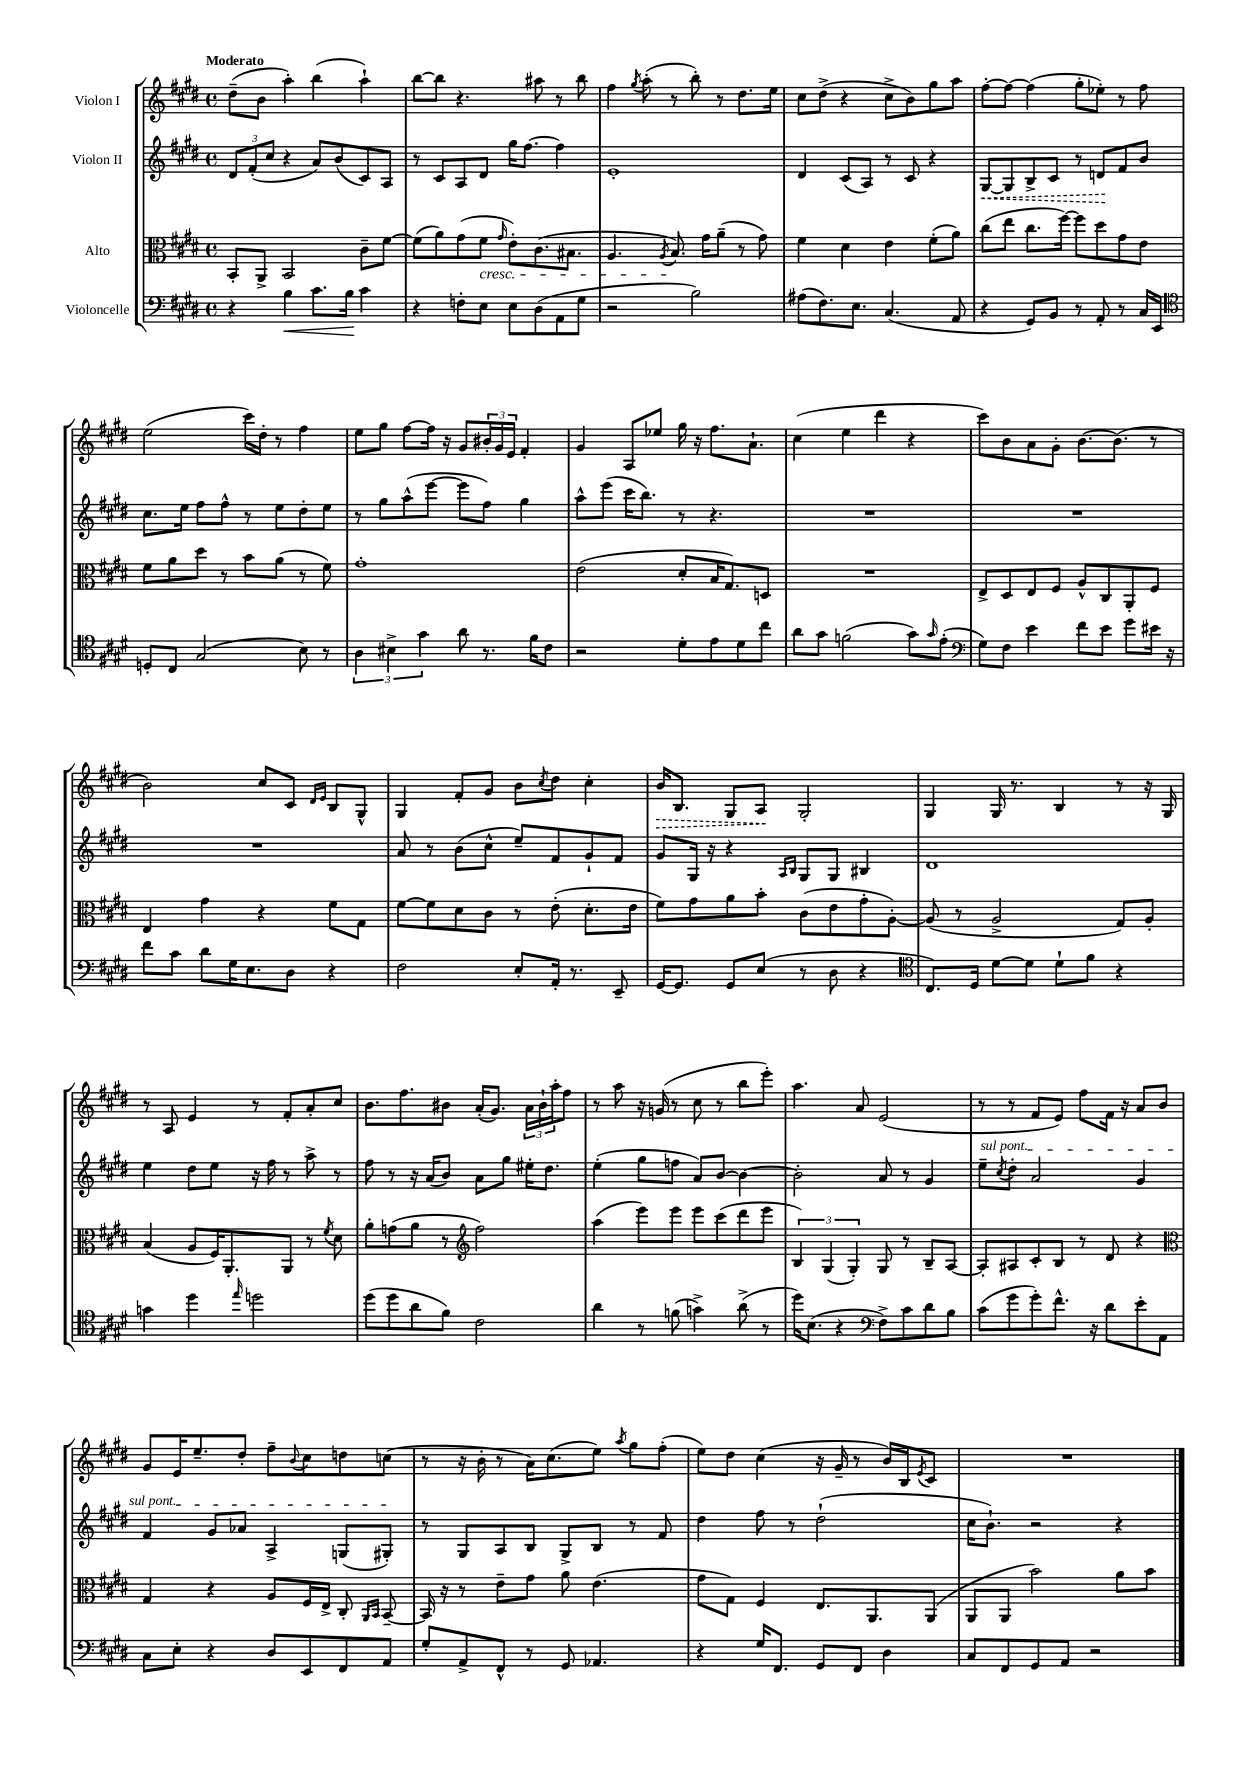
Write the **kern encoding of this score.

**kern	**kern	**kern	**kern
*staff4	*staff3	*staff2	*staff1
*clefF4	*clefC3	*clefG2	*clefG2
*k[f#c#g#d#]	*k[f#c#g#d#]	*k[f#c#g#d#]	*k[f#c#g#d#]
*M4/4	*M4/4	*M4/4	*M4/4
*met(c)	*met(c)	*met(c)	*met(c)
4r	8BB'	12d#	(8dd#~
.	.	(12f#'	.
.	8AA^	.	8b
.	.	12cc#	.
4B	2BB	4r	4aa')
8.c#	.	8a)	(4bb
.	.	(8b	.
16B	.	.	.
4c#	8c#~	8c#)	4aa`)
.	[8f#	8A	.
=	=	=	=
4r	(8f#]	8r	[8bb
.	8a)	8c#	8bb]
8F'	(8g#	8A	4.r
8E	8f#	8d#	.
.	16qqg#	.	.
8E	8e')	16gg#	.
.	.	[8.ff#	.
(8D#	(8.c#	.	8aa#
8AA	.	4ff#]	8r
.	8.B#	.	.
8G#	.	.	8bb
=	=	=	=
2r	4.A	1e'	4ff#
.	.	.	8qgg#
.	.	.	(8aa'
.	8qA	.	.
.	8.B)	.	8r
2B)	.	.	8bb')
.	16g#	.	.
.	(8a~	.	8r
.	8r	.	8.dd#
.	8g#)	.	.
.	.	.	16ee
=	=	=	=
(8A#	4f#	4d#	8cc#
8.F#)	.	.	(8dd#^
.	4d#	(8c#	4r
8.E	.	.	.
.	.	8A)	.
(4.C#	4e	8r	8cc#^
.	.	8c#	8b)
.	(8f#'	4r	8gg#
8AA	8a)	.	8aa
=	=	=	=
4r	(8cc#	[8G#	[8ff#'
.	8ee	8G#]	8ff#_
8GG#)	8.cc#	8B^	(4ff#]
8BB	.	8c#	.
.	[16ff#)	.	.
8r	8ff#]	8r	8gg#'
8AA'	8dd#	8d	8ee-')
8r	8g#	8f#	8r
16C#	8e	8b	8ff#
16EE	.	.	.
=	=	=	=
*clefC4	*	*	*
8D'	8f#	8.cc#	(2ee
8C#	8a	.	.
.	.	16ee	.
(2G#	8dd#	8ff#	.
.	8r	8ff#^^	.
.	8b	8r	16ccc#)
.	.	.	16dd#'
.	(8a	8ee	8r
8B)	8r	8dd#'	4ff#
8r	8f#)	8ee	.
=	=	=	=
6A	1g#'	8r	8ee
.	.	8gg#	8gg#
6B#^	.	.	.
.	.	(8aa^^	[8ff#
6g#	.	.	.
.	.	[8eee	16ff#]
.	.	.	16r
8a	.	8eee]	8g#
8.r	.	8ff#)	24b#'
.	.	.	24g#
.	.	.	24e
.	.	4gg#	4f#'
16f#	.	.	.
8c#	.	.	.
=	=	=	=
2r	(2e	8aa^^	4g#
.	.	(8eee	.
.	.	16ccc#	8A
.	.	8.bb)	.
.	.	.	8ee-
8d#'	8d#'	8r	16gg#
.	.	.	16r
8e	16B	4.r	8.ff#
.	8.G#)	.	.
8d#	.	.	.
.	.	.	8.a`
8cc#	8D	.	.
=	=	=	=
8a	1r	1r	(4cc#
8g#	.	.	.
(2f	.	.	4ee
.	.	.	4ddd#
8g#)	.	.	4r
16qqg#	.	.	.
(8e'	.	.	.
=	=	=	=
*clefF4	*	*	*
8G#)	8E^	1r	8ccc#)
8F#	8D#	.	8b
4e	8E	.	8a
.	8F#	.	8g#'
8f#	8A^^	.	[8.b
8e	8C#	.	.
.	.	.	(8.b]
8g#	8AA'	.	.
16e#	8F#	.	8r
16r	.	.	.
=	=	=	=
8f#	4E	1r	2b)
8c#	.	.	.
8d#	4g#	.	.
16G#	.	.	.
8.E	.	.	.
.	4r	.	8cc#
8D#	.	.	8c#
.	.	.	16qqd#
.	.	.	16qqe
4r	8f#	.	8B
.	8G#	.	8G#^^
=	=	=	=
2F#	[8f#	8a	4G#
.	8f#]	8r	.
.	8d#	(8b	8f#'
.	8c#	8cc#^^	8g#
8E'	8r	8ee~)	8b
.	.	.	8qcc#
16AA'	(8e'	8f#	8dd#
8.r	.	.	.
.	8.d#'	8g#`	4cc#'
8EE~	.	8f#	.
.	16e	.	.
=	=	=	=
[16GG#	8f#)	8g#	16b
8.GG#]	.	.	8.B
.	8g#	16G#	.
.	.	16r	.
8GG#	8a	4r	8G#
(8E	8b'	.	8A
.	.	16qqA	.
.	.	16qqB	.
8r	(8c#	8G#	2G#'
8D#	8e	8G#	.
4r	8g#'	4B#	.
.	[8A')	.	.
=	=	=	=
*clefC4	*	*	*
8.C#)	(8A]	1d#	4G#
.	8r	.	.
16D#	.	.	.
[8d#	2A^	.	16G#
.	.	.	8.r
8d#]	.	.	.
8d#`	.	.	4B
8f#	.	.	.
4r	8G#)	.	8r
.	8A'	.	16r
.	.	.	16G#
=	=	=	=
4g	(4B	4ee	8r
.	.	.	8A
4dd#	8A	8dd#	4e
.	16F#)	8ee	.
.	8.AA'	.	.
16qqee	.	.	.
2dd	.	16r	8r
.	.	16ff#	.
.	8AA	8r	8f#'
.	8r	8aa^	8a'
.	8qf#	.	.
.	8d#	8r	8cc#
=	=	=	=
(8dd#	8a'	8ff#	8.b
8dd#	(8g	8r	.
.	.	.	8.ff#
8a	8a	16r	.
.	.	(16a	.
8f#)	8r	8b)	8b#
*	*clefG2	*	*
2c#	2ff#)	8a	(16a'
.	.	.	8.g#)
.	.	8gg#	.
.	.	16ee#'	24a
.	.	.	24b#`
.	.	8.dd#	.
.	.	.	24aa'
.	.	.	8ff#
=	=	=	=
4a	(4aa	(4ee'	8r
.	.	.	8aa
8r	8eee)	8gg#	16r
.	.	.	(16g
(8f	8eee	8ff	8r
4g^)	8eee	8a)	8cc#
.	(8ccc#	[8b	8r
(8a^	8ddd#	4b_	8bb
8r	8eee	.	8eee')
=	=	=	=
16dd#)	6B)	2b']	4.aa
(8.B	.	.	.
.	(6G#	.	.
4r	.	.	.
.	6G#')	.	.
.	.	.	8a
*clefF4	*	*	*
8F#^)	8G#	8a	(2e
8c#	8r	8r	.
8d#	8B~	4g#	.
8B	[8A	.	.
=	=	=	=
(8c#	8A']	8ee~	8r
.	.	8qcc#	.
8g#	8A#	8dd#'	8r
8g#')	8c#'	2a	8f#
8.f#^^	8B	.	8e)
.	8r	.	8ff#
16r	.	.	.
8d#	8d#	.	16f#
.	.	.	16r
8e'	4r	4g#	8a
8AA	.	.	8b
=	=	=	=
*	*clefC3	*	*
8C#	4G#	4f#	8g#
8E'	.	.	16e
.	.	.	8.ee~
4r	4r	8g#	.
.	.	8a-	8dd#'
8D#	8A	4A^	8ff#~
.	.	.	8qqb
8EE	16F#	.	8cc#
.	16E^	.	.
8FF#	8C#'	(8G	8dd
.	16qqAA	.	.
.	16qqBB	.	.
8AA	[8BB~	8G#')	(8cc
=	=	=	=
8G#'	16BB]	8r	8r
.	16r	.	.
8AA^	8r	8G#	16r
.	.	.	16b'
8FF#^^	8e~	8A	8r
8r	8g#	8B	16a)
.	.	.	(8.cc#
8GG#	8a	8G#^	.
4.AA-	(4.e	8B	8ee)
.	.	.	8qaa
.	.	8r	8gg#
.	.	8f#	(8ff#'
=	=	=	=
4r	8g#	4dd#	8ee)
.	8G#)	.	8dd#
16G#	4F#	8ff#	(4cc#
8.FF#	.	.	.
.	.	8r	.
8GG#	8.E	(2dd#`	16r
.	.	.	16g#~
8FF#	.	.	8r
.	8.AA	.	.
4D#	.	.	16b)
.	.	.	16B
.	.	.	8qe
.	(8AA	.	8c#
=	=	=	=
8C#	8AA	16cc#	1r
.	.	8.b`)	.
8FF#	8AA	.	.
8GG#	2b)	2r	.
8AA	.	.	.
2r	.	.	.
.	8a	4r	.
.	8b	.	.
==	==	==	==
*-	*-	*-	*-
